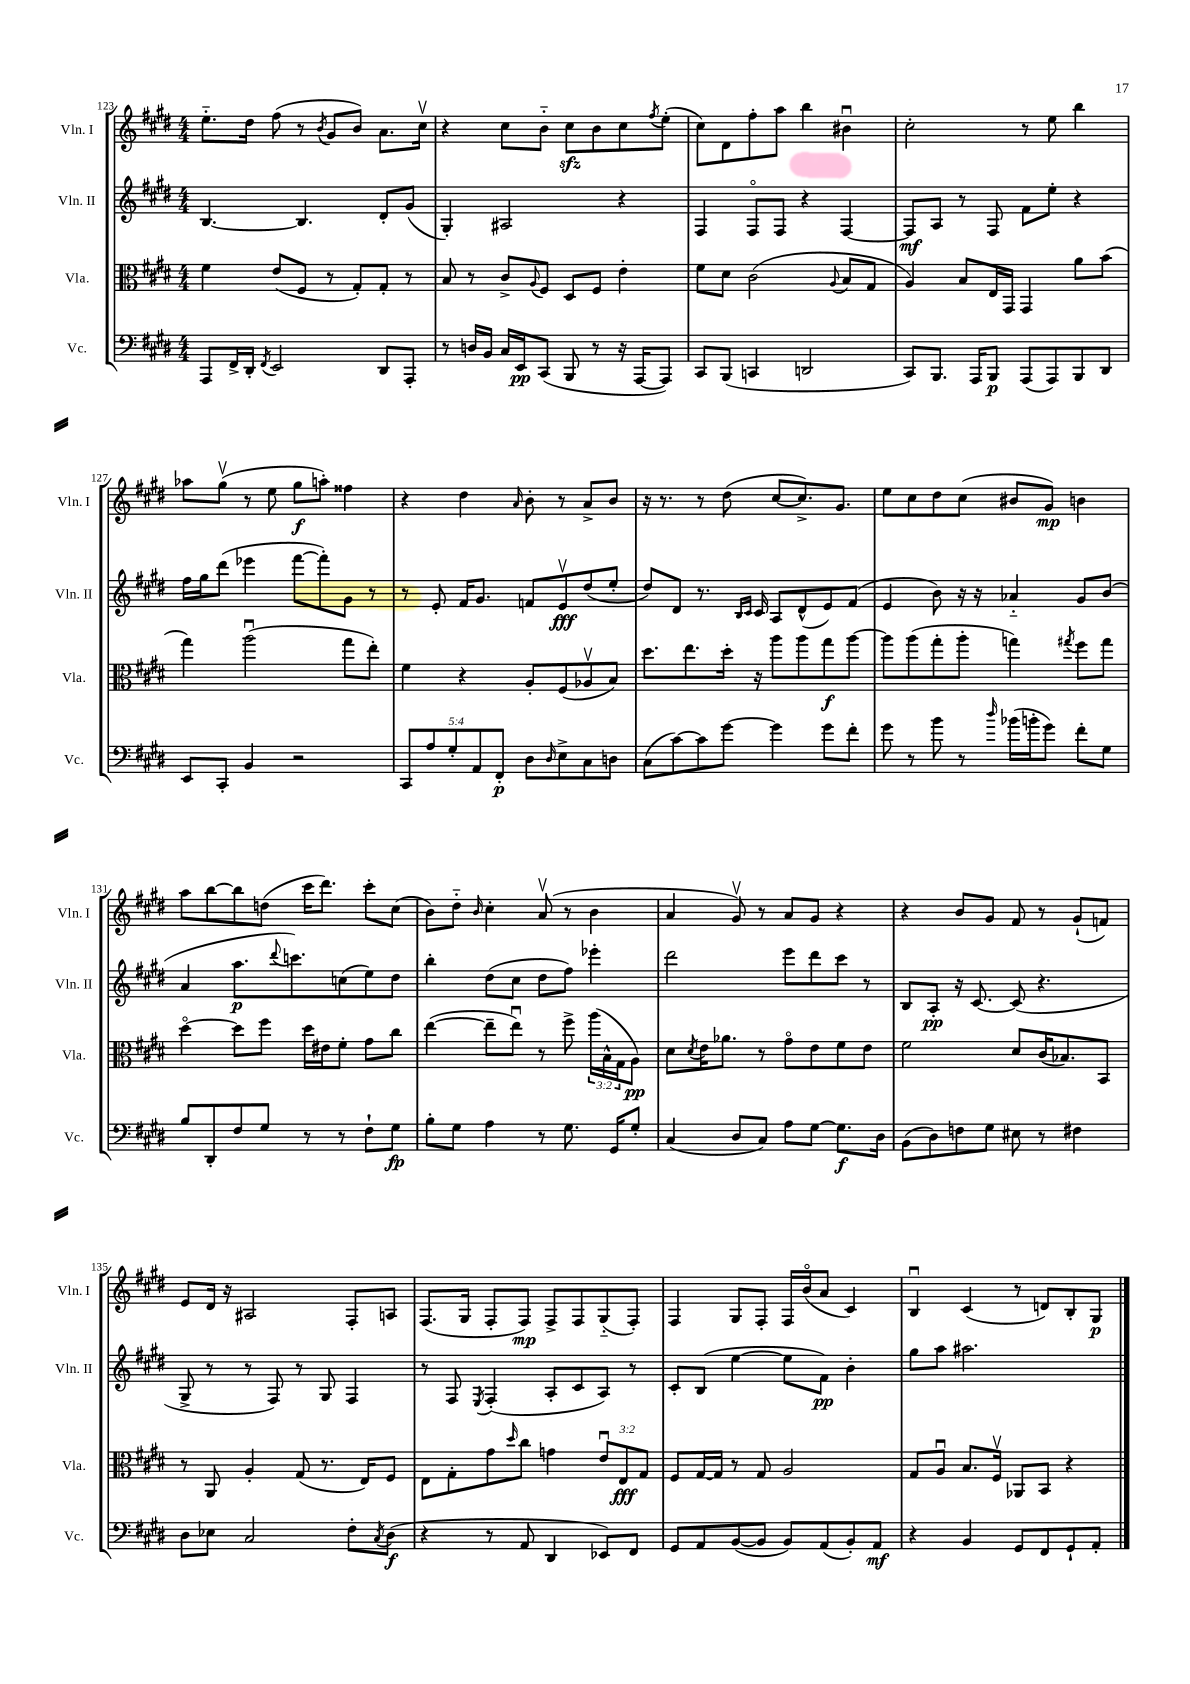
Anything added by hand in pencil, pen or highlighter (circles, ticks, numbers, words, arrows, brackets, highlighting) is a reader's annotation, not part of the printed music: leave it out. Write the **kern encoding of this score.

**kern	**dynam	**kern	**dynam	**kern	**dynam	**kern	**dynam
*part4	*part4	*part3	*part3	*part2	*part2	*part1	*part1
*staff4	*staff4	*staff3	*staff3	*staff2	*staff2	*staff1	*staff1
*I"Vc.	*	*I"Vla.	*	*I"Vln. II	*	*I"Vln. I	*
*I'Vc.	*	*I'Vla.	*	*I'Vln. II	*	*I'Vln. I	*
*clefF4	*	*clefC3	*	*clefG2	*	*clefG2	*
*k[f#c#g#d#]	*	*k[f#c#g#d#]	*	*k[f#c#g#d#]	*	*k[f#c#g#d#]	*
*M4/4	*	*M4/4	*	*M4/4	*	*M4/4	*
=123	=123	=123	=123	=123	=123	=123	=123
8AAA/L	.	4f#\	.	[4.B/	.	8.ee\L	.
16FF#^/L	.	.	.	.	.	.	.
16DD#'/JJ	.	.	.	.	.	16dd#\Jk	.
8qFF#/	.	.	.	.	.	.	.
2EE/	.	(8e/L	.	.	.	(8ff#\	.
.	.	8F#/J	.	4.B/]	.	8r	.
.	.	.	.	.	.	8qb/	.
.	.	8r	.	.	.	8g#/L	.
.	.	8G#'/L)	.	.	.	8b/J)	.
8DD#/L	.	8G#'/J	.	8d#'/L	.	8.a\L	.
8AAA'/J	.	8r	.	(8g#/J	.	.	.
.	.	.	.	.	.	16cc#v\Jk	.
=124	=124	=124	=124	=124	=124	=124	=124
8r	.	8B/	.	4G#'/)	.	4r	.
16Dn/LL	.	8r	.	.	.	.	.
16BB/JJ	.	.	.	.	.	.	.
16C#/LL	.	8c#^/L	.	2A#X/	.	8cc#\L	.
16EE/J	pp	.	.	.	.	.	.
.	.	8qqA/	.	.	.	.	.
(8CC#/J	.	8F#/J	.	.	.	8b\J	.
8BBB/	.	8D#/L	.	.	.	8cc#zz\L	.
8r	.	8F#/J	.	.	.	8b\	.
16r	.	4e'\	.	4r	.	8cc#\	.
[16AAA/KL	.	.	.	.	.	.	.
.	.	.	.	.	.	8qff#/	.
8AAA/J])	.	.	.	.	.	(8ee'\J	.
=125	=125	=125	=125	=125	=125	=125	=125
8CC#/L	.	8f#\L	.	4F#/	.	8cc#\L)	.
(8BBB/J	.	8d#\J	.	.	.	8d#\	.
4CCn/	.	(2c#\	.	8F#/L	.	8ff#'\	.
.	.	.	.	8F#/J	.	8aa\J	.
2DDn/	.	.	.	4r	.	4bb\	.
.	.	8qqA/	.	.	.	.	.
.	.	8B/L	.	[4F#/	.	4b#Xu\	.
.	.	8G#/J	.	.	.	.	.
=126	=126	=126	=126	=126	=126	=126	=126
8CC#/L)	.	4A/)	.	8F#/L]	mf	2cc#'\	.
8.BBB/J	.	.	.	8A/J	.	.	.
.	.	8B/L	.	8r	.	.	.
16AAA/KL	.	.	.	.	.	.	.
8BBB/J	p	16E/L	.	8F#/	.	.	.
.	.	16GG#/JJ	.	.	.	.	.
(8AAA/L	.	4GG#/	.	8f#\L	.	8r	.
8AAA/)	.	.	.	8ee'\J	.	8ee\	.
8BBB/	.	8a\L	.	4r	.	4bb\	.
8DD#/J	.	(8b\J	.	.	.	.	.
!!LO:LB:g=z
=127	=127	=127	=127	=127	=127	=127	=127
8EE/L	.	4gg#\)	.	16ff#\LL	.	8aa-X\L	.
.	.	.	.	16gg#\J	.	.	.
8CC#'/J	.	.	.	(8ddd#\J	.	(8gg#v\J	.
4BB/	.	(2aau\	.	4eee-X\	.	8r	.
.	.	.	.	.	.	8ee\	.
2r	.	.	.	[8fff#\L	.	8gg#\L	f
.	.	.	.	8fff#'\])	.	8aan'\J)	.
.	.	8gg#\L	.	8g#\J	.	4ff##X\	.
.	.	8ee'\J)	.	8r	.	.	.
=128	=128	=128	=128	=128	=128	=128	=128
10CC#/L	.	4f#\	.	8r	.	4r	.
10A/	.	.	.	.	.	.	.
.	.	.	.	8e'/	.	.	.
10G#'/	.	.	.	.	.	.	.
.	.	4r	.	16f#/KL	.	4dd#\	.
10AA/	.	.	.	.	.	.	.
.	.	.	.	8.g#/J	.	.	.
10FF#'/J	p	.	.	.	.	.	.
.	.	.	.	.	.	16qqa/	.
8D#\L	.	8A'/L	.	8fn/L	.	8b'\	.
16qqD#/	.	.	.	.	.	.	.
8E^\	.	(8F#/	.	8ev/	fff	8r	.
8C#\	.	8A-Xv/	.	(8dd#/	.	8a^/L	.
8Dn\J	.	8B/J)	.	8ee'/J	.	8b/J	.
=129	=129	=129	=129	=129	=129	=129	=129
(8C#\L	.	8.dd#\L	.	8dd#/L)	.	16r	.
.	.	.	.	.	.	8.r	.
[8c#\)	.	.	.	8d#/J	.	.	.
.	.	8.ee\	.	.	.	.	.
8c#\]	.	.	.	8.r	.	8r	.
[8g#\J	.	16dd#'\Jk	.	.	.	(8dd#\	.
.	.	.	.	16qqB/LL	.	.	.
.	.	.	.	16qqc#/JJ	.	.	.
.	.	16r	.	16c#/	.	.	.
4g#\]	.	8aa\L	.	8A/L	.	[8cc#/L	.
.	.	8aa\	.	(8d#^^/	.	8.cc#^/])	.
8g#\L	.	8gg#\	f	8e/)	.	.	.
.	.	.	.	.	.	8.g#/J	.
8f#'\J	.	[8aa\J	.	(8f#/J	.	.	.
=130	=130	=130	=130	=130	=130	=130	=130
8g#\	.	8aa\L]	.	4e/	.	8ee\L	.
8r	.	(8aa\	.	.	.	8cc#\	.
8b\	.	8gg#'\	.	8b\)	.	8dd#\	.
8r	.	8aa'\J	.	16r	.	(8cc#\J	.
.	.	.	.	16r	.	.	.
16qqdd#/	.	.	.	.	.	.	.
(16b-X\LL	.	4ggn\)	.	4a-X/	.	8b#X/L	.
16bn'\J	.	.	.	.	.	.	.
8g#\J)	.	.	.	.	.	8g#/J)	mp
.	.	8qgg#X/	.	.	.	.	.
8f#'\L	.	8ff#\L	.	8g#/L	.	4bn\	.
8G#\J	.	8gg#\J	.	(8b/J	.	.	.
!!LO:LB:g=z
=131	=131	=131	=131	=131	=131	=131	=131
8B/L	.	[4dd#\	.	4a/	.	8aa\L	.
8DD#'/	.	.	.	.	.	[8bb\	.
8F#/	.	8dd#\L]	.	8.aa\L	p	8bb\]	.
8G#/J	.	8ff#\J	.	.	.	(8ddn\J	.
.	.	.	.	8qqddd#/	.	.	.
.	.	.	.	8.cccn\)	.	.	.
8r	.	16dd#\LL	.	.	.	16ccc#\KL	.
.	.	16e#X\J	.	.	.	8.ddd#\J)	.
8r	.	8f#'\J	.	(8ccn\	.	.	.
8F#`\L	.	8g#\L	.	8ee\)	.	8ccc#'\L	.
8G#\J	fp	8cc#\J	.	8dd#\J	.	(8cc#\J	.
=132	=132	=132	=132	=132	=132	=132	=132
8B'\L	.	([4ee\	.	4bb'\	.	8b\L)	.
8G#\J	.	.	.	.	.	8dd#\J	.
.	.	.	.	.	.	16qqb/	.
4A\	.	8ee~\L]	.	(8dd#\L	.	4cc#'\	.
.	.	8eeu\J)	.	8cc#\J	.	.	.
8r	.	8r	.	8dd#\L	.	(8av/	.
8.G#\	.	8ff#^\	.	8ff#\J)	.	8r	.
.	.	(24aa\LL	.	4eee-X'\	.	4b\	.
.	.	24B^^\	.	.	.	.	.
16GG#/KL	.	.	.	.	.	.	.
.	.	24G#\J	.	.	.	.	.
8G#'/J	.	8A\J)	pp	.	.	.	.
=133	=133	=133	=133	=133	=133	=133	=133
(4C#/	.	8d#\L	.	2ddd#\	.	4a/	.
.	.	8qd#/	.	.	.	.	.
.	.	16e\K	.	.	.	.	.
.	.	8.a-X\J	.	.	.	.	.
8D#/L	.	.	.	.	.	8g#v/)	.
8C#/J)	.	8r	.	.	.	8r	.
8A\L	.	8g#\L	.	8eee\L	.	8a/L	.
[8G#\J	.	8e\	.	8ddd#\	.	8g#/J	.
8.G#\L]	f	8f#\	.	8ccc#\J	.	4r	.
.	.	8e\J	.	8r	.	.	.
16D#\Jk	.	.	.	.	.	.	.
=134	=134	=134	=134	=134	=134	=134	=134
(8BB\L	.	2f#\	.	8B/L	.	4r	.
8D#\)	.	.	.	8A'/J	pp	.	.
8Fn\	.	.	.	16r	.	8b/L	.
.	.	.	.	[8.c#/	.	.	.
8G#\J	.	.	.	.	.	8g#/J	.
8E#X\	.	8d#/L	.	(8c#/]	.	8f#/	.
8r	.	(16c#/K	.	4.r	.	8r	.
.	.	8.B-X/)	.	.	.	.	.
4F#X\	.	.	.	.	.	(8g#`/L	.
.	.	8BB/J	.	.	.	8fn/J)	.
!!LO:LB:g=z
=135	=135	=135	=135	=135	=135	=135	=135
8D#\L	.	8r	.	8G#^/	.	8e/L	.
8E-X\J	.	8AA/	.	8r	.	16d#/Jk	.
.	.	.	.	.	.	16r	.
2C#/	.	4A'/	.	8r	.	2A#X/	.
.	.	.	.	8F#/)	.	.	.
.	.	(8G#/	.	8r	.	.	.
.	.	8.r	.	8G#/	.	.	.
8F#'\L	.	.	.	4F#/	.	8F#'/L	.
.	.	16E/KL)	.	.	.	.	.
8qC#/	.	.	.	.	.	.	.
(8D#\J	f	8F#/J	.	.	.	8An/J	.
=136	=136	=136	=136	=136	=136	=136	=136
4r	.	8E\L	.	8r	.	(8.F#/L	.
.	.	8G#'\	.	8F#/	.	.	.
.	.	.	.	.	.	16G#/Jk	.
.	.	.	.	8qE/	.	.	.
8r	.	8g#\	.	(4F#'/	.	8F#'/L	.
.	.	16qqdd#/	.	.	.	.	.
8AA/	.	8cc#\J	.	.	.	8F#/J)	mp
4DD#/	.	4gn\	.	8A'/L	.	8F#^/L	.
.	.	.	.	8c#/	.	8F#/	.
8EE-X/L)	.	12eu/L	.	8A/J)	.	(8G#/	.
.	.	12E/	fff	.	.	.	.
8FF#/J	.	.	.	8r	.	8F#'/J)	.
.	.	12G#/J	.	.	.	.	.
=137	=137	=137	=137	=137	=137	=137	=137
8GG#/L	.	8F#/L	.	8c#'/L	.	4F#/	.
8AA/	.	[16G#/L	.	(8B/J	.	.	.
.	.	16G#/JJ]	.	.	.	.	.
([8BB/	.	8r	.	[4ee\	.	8G#/L	.
8BB/J]	.	8G#/	.	.	.	8F#'/J	.
8BB/L)	.	2A/	.	8ee\L]	.	16F#/LL	.
.	.	.	.	.	.	(16b/J	.
(8AA/	.	.	.	8f#\J)	pp	8a/J	.
8BB'/)	.	.	.	4b'\	.	4c#/)	.
8AA/J	mf	.	.	.	.	.	.
=138	=138	=138	=138	=138	=138	=138	=138
4r	.	8G#/L	.	8gg#\L	.	4Bu/	.
.	.	8Au/J	.	8aa\J	.	.	.
4BB/	.	8.B/L	.	2.aa#X\	.	(4c#/	.
.	.	16F#v/Jk	.	.	.	.	.
8GG#/L	.	8AA-X/L	.	.	.	8r	.
8FF#/	.	8BB/J	.	.	.	8dn/L)	.
8GG#`/	.	4r	.	.	.	8B'/	.
8AA'/J	.	.	.	.	.	8G#/J	p
==	==	==	==	==	==	==	==
*-	*-	*-	*-	*-	*-	*-	*-
